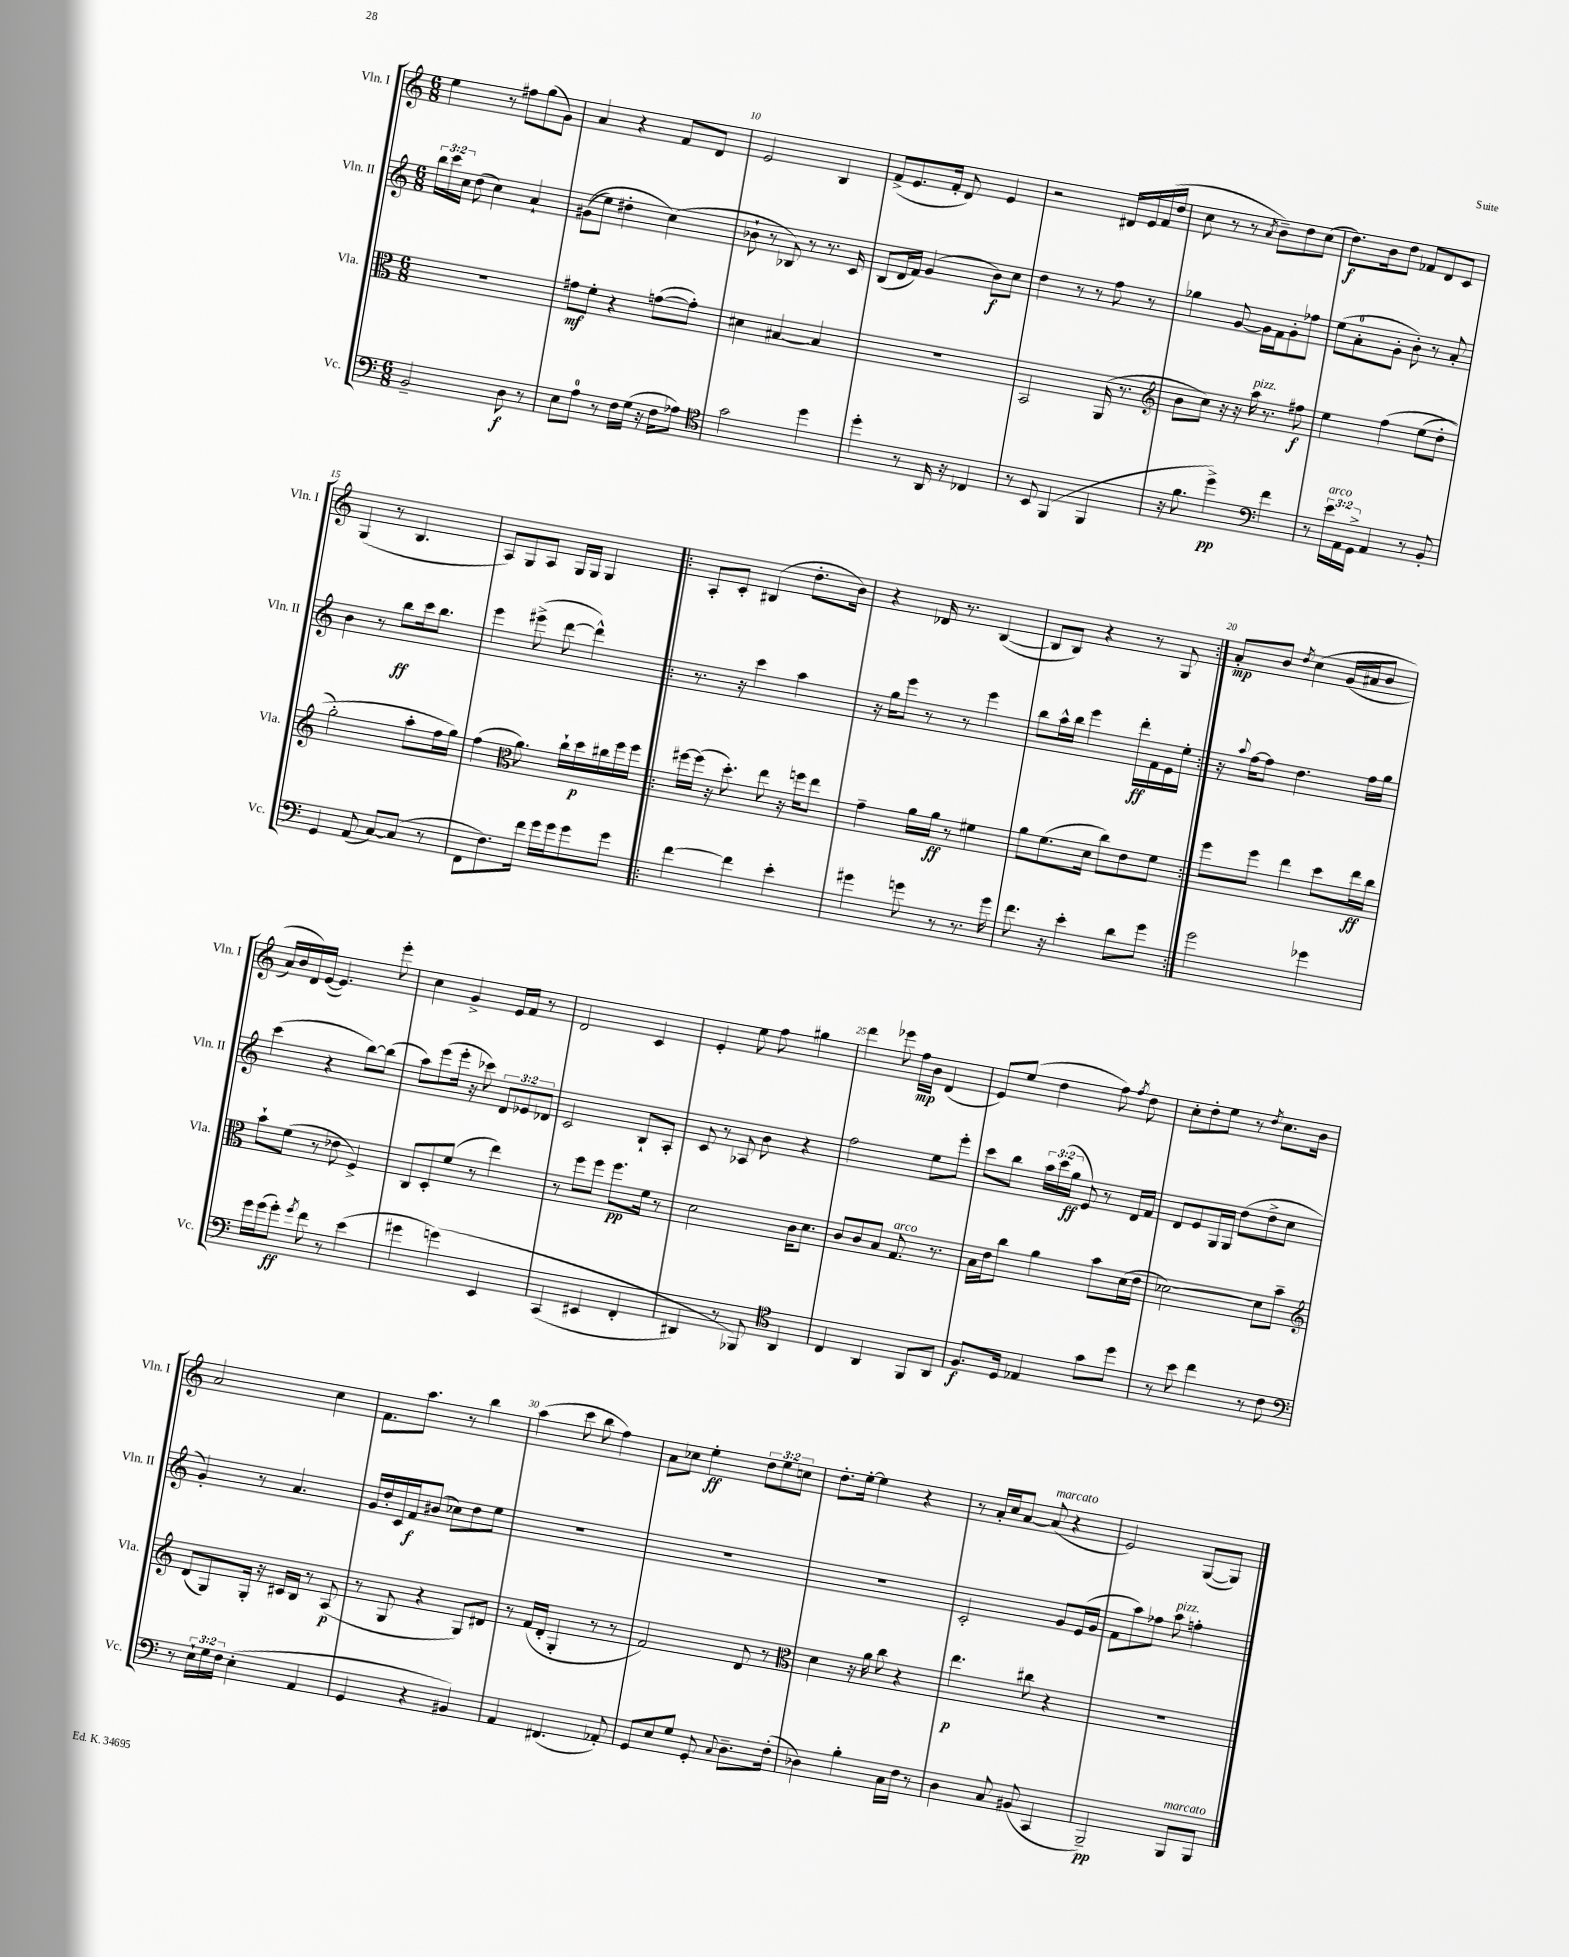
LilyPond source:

<<
\new StaffGroup <<
\new Staff = "s0" \with { instrumentName = "Vln. I" shortInstrumentName = "Vln. I" } {
    \clef treble \key c \major \numericTimeSignature \time 6/8 \override Staff.TupletNumber.text = #tuplet-number::calc-fraction-text
    \autoBeamOff e''4 r8 fis''8[ g''8( g'8]) |
    a'4 r4 f'8[ d'8] |
    e'2 b4 |
    f'8[->( e'8. f'16]-. d'8) e'4 |
    r2 dis'16[ e'16 f'16( d''16] |
    c''8 r8 r8 \acciaccatura { a'8 } b'8[--) d''8 c''8]( |
    d''8.[\f) b'16 d''8] fes'8[ d'8 c'8] |
    g4( r8 b4. |
    a8[) g8 a8] g16[ g16] g4 |
    \repeat volta 2 { a8[-. c'8]-. bis4( d''8.[-. b'16]) |
    r4 des'16 r8. b4~( |
    b8[ b8]) r4 r8 g8 | }
    a'8[-.\mp b'8] \acciaccatura { d''8 } c''4\( g'16[( ais'16 b'8] |
    a'16[) b'16 d'16\) e'16]~( e'4.) e'''8-. |
    c''4 g'4-> e'16[ f'16] r8 |
    d'2 c'4 |
    e'4-. e''8 f''8 gis''4 |
    d'''4 ees'''8 f''16[\mp b'16] d'4( |
    e'8[) e''8]( d''4 f''8) \acciaccatura { f''8 } d''8 |
    c''8[-. d''8-. e''8] r8 \acciaccatura { d''8 } c''8.[ b'16] |
    a'2 c''4 |
    f'8.[ a''8.] r8 b''4 |
    a''4( c'''8 b''8 f''4) |
    a'8[ ces''8] e''4-.\ff \tuplet 3/2 { d''8[ e''8 c''8] } |
    d''8.[-. e''16]~-. e''4 r4 |
    r8 a'16[-. c''16 a'8]~ a'8^\markup { \italic "marcato" }( r4 |
    e'2) g8[~( g8]) \bar "|." |
}
\new Staff = "s1" \with { instrumentName = "Vln. II" shortInstrumentName = "Vln. II" } {
    \clef treble \key c \major \numericTimeSignature \time 6/8 \override Staff.TupletNumber.text = #tuplet-number::calc-fraction-text
    \autoBeamOff \tuplet 3/2 { b''16[ c'''16 c''16] } d''8( c''4) a'4-! |
    gis'8[(\( e''8]) dis''4-. c''4(\) |
    bes'8-! r8 bes8) r8 r8. c'16 |
    b8[( d'16 f'16]) g'4( b'8[\f) c''8] |
    d''4 r8 r8 f''8 r8 |
    ges''4 g'8~ g'16[ f'16 g'8-. fes''8] |
    e''8[( a'8-0-. g'8]-. b'8-.) r8 a'8-. |
    b'4 r8 b''8[\ff c'''16 b''8.] |
    e'''4 eis'''8->( d'''8~ d'''4-^) |
    \repeat volta 2 { r8. r16 c'''4 a''4 |
    r16 g''16[ e'''8] r8 r8 e'''4 |
    b''8[ a''16-^ b''16] e'''4 d'''16[-.\ff f'16 e'16 e''16]-. | }
    r16 \appoggiatura { a''8 } f''16[~ f''8] d''4. f''16[ g''16] |
    c'''4( r4 b''8[~) b''8]( |
    a''8[) e'''8( e'''16]-. r16 ces'''8) \tuplet 3/2 { d'8[ ees'8 des'8] } |
    c'2 b8[-! a8]-. |
    c'8 r8 aes8 b'8 r4 |
    f''2 e''8[ e'''8]-. |
    c'''8[ b''8] \tuplet 3/2 { a''16[ c'''16( g''16]\ff } e'8) r8 d'16[ f'16] |
    d'8[ e'8 g16 g16] d''8[( d''8-> c''8] |
    g'4-.) r8 a'4. |
    g'16[ d''16-. c'16 f'16\f bis'8]( ces''8[) d''8 e''8] |
    R2. |
    R2. |
    R2. |
    c'2-. g'8[ e'16( g'16] |
    f'8[ a''8) fes''8] a''8^\markup { \italic "pizz." } f''4-. \bar "|." |
}
\new Staff = "s2" \with { instrumentName = "Vla." shortInstrumentName = "Vla." } {
    \clef alto \key c \major \numericTimeSignature \time 6/8
    \autoBeamOff R2. |
    gis'8[\mf f'8]-. r4 g'8[~( g'8]-.) |
    dis'4 bis4~ bis4 |
    R2. |
    b,2 a,16( r8. |
    \clef treble b'8[ c''8]) r16 r16 a''16^\markup { \italic "pizz." } r8. fis''8\f |
    e''4 f''4\( e''8[( d''8]-. |
    g''2-.) a''8[-. f''16 g''16]\) |
    f''4( \clef alto a'8.) c''16[-! d''16\p cis''16 f''16 f''16] |
    \repeat volta 2 { fis''16[~ fis''16]( r16 d''8.-.) e''8 r16 f''16[ e''8] |
    g'4-- a'16[ a'16]\ff r8 fis'4 |
    a'8[ f'8.( d'16] c''8[) e'8 f'8] | }
    f''8[ f''8] e''4 d''8[ e''16\ff c''16] |
    b'8[-! f'8]( r8 ees'8 f4->) |
    c8[ d8-. f'8]( r8 e''4) |
    r8 f''8[ f''8] f''8.[\pp f'16] r8 |
    d'2 c'16[ d'8.] |
    c'8[ c'8 b8] g8.^\markup { \italic "arco" } r8. |
    b16[ e'16 c''8] a'4 b'8[ d'16( e'16] |
    des'2~) des'8[ b'8]-- |
    \clef treble d'8[( g8) g16]-. r16 cis'16[ b16] r8 a8\p( |
    r8 g8 r4 g8[) dis'8] |
    r8 f'16[( d'16]-. g4-. r8 r8 |
    f'2) d'8 r8 |
    \clef alto d'4 r16 a'16 c''8 r4 |
    e''4.\p cis''8 r4 |
    R2. \bar "|." |
}
\new Staff = "s3" \with { instrumentName = "Vc." shortInstrumentName = "Vc." } {
    \clef bass \key c \major \numericTimeSignature \time 6/8 \override Staff.TupletNumber.text = #tuplet-number::calc-fraction-text
    \autoBeamOff b,2-- d8\f r8 |
    e8[ a8]-0 r8 f16[ g16]( r16 f16[ aes8]) |
    \clef tenor g'2 d''4 |
    d''4-. r8 a,16 r16 ces4 |
    r8 b,8 f,4( f,4 |
    r16 f'8. d''4->\pp) \clef bass f'4 |
    r8 \tuplet 3/2 { e'16[^\markup { \italic "arco" } a,16 g,16]-> } a,4 r8 b,8-. |
    g,4 a,8( c8[~) c8]( r8 |
    f,8[ f8.) f'16] g'16[ g'16 g'8 g'8] |
    \repeat volta 2 { f'4~ f'4 e'4-. |
    gis'4 g'8 r8 r8. g'16 |
    f'8. r16 e'4-. d'8[ g'8] | }
    g'2 ges'4 |
    g'16[ g'16( g'8]-.\ff) \acciaccatura { g'8 } f'8 r8 e'4( |
    gis'4 g'4)\( e,4 |
    c,4( eis,4 f,4-. |
    dis,4) r8 bes,,8\) \clef tenor a,4 |
    c4 a,4 f,8[ a,8] |
    f8.[\f d16] ees4 g'8[ d''8] |
    r8 b'8 c''4 r8 c'8 |
    \clef bass r8 \tuplet 3/2 { e16[-! g16 f16] } e4-.( a,4 |
    g,4 r4 bis,4) |
    a,4 fis,4.( aes,8-.) |
    g,8[ e8 g8] g,8-. \appoggiatura { c8 } d8.[-- f16]-.( |
    des4) b4-. c16[ f16] r8 |
    d4 c8 bis,8( c,4 |
    b,,2--\pp) b,,8[^\markup { \italic "marcato" } b,,8] \bar "|." |
}
>>
>>
\layout { \context { \Score currentBarNumber = #8 \override BarNumber.break-visibility = ##(#f #t #t) barNumberVisibility = #(every-nth-bar-number-visible 5) } }
